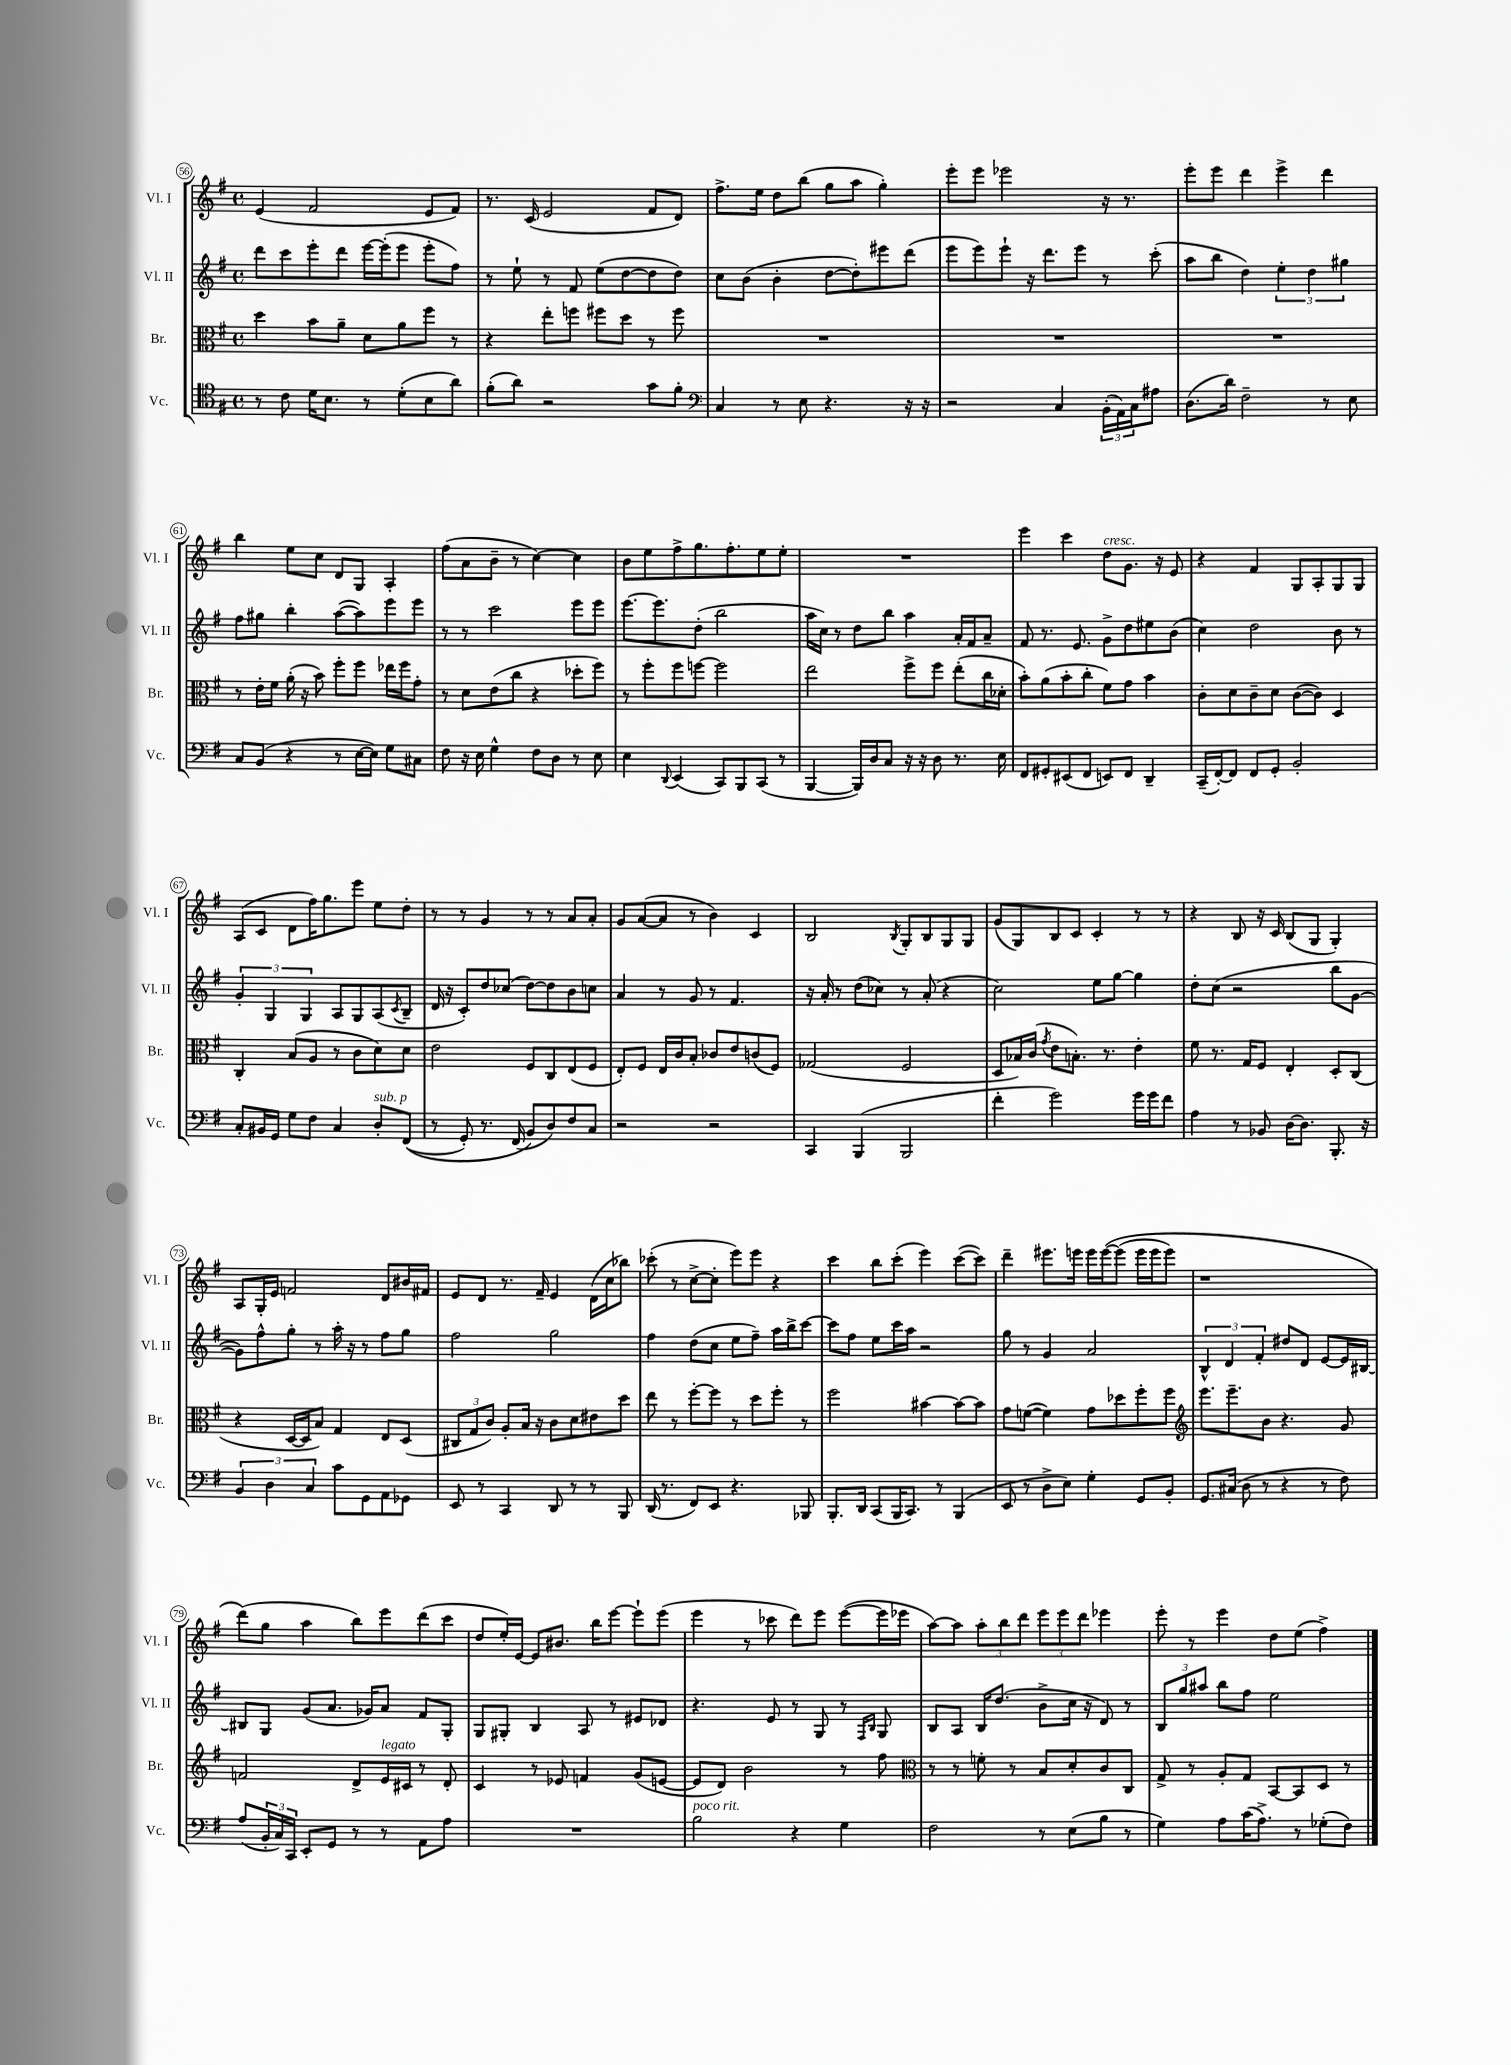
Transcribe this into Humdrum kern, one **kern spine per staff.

**kern	**kern	**kern	**kern
*staff4	*staff3	*staff2	*staff1
*clefC4	*clefC3	*clefG2	*clefG2
*k[f#]	*k[f#]	*k[f#]	*k[f#]
*M4/4	*M4/4	*M4/4	*M4/4
*met(c)	*met(c)	*met(c)	*met(c)
8r	4dd	8ddd	(4e
8c	.	8ccc	.
16d	8b	8eee'	2f#
8.B	.	.	.
.	8a~	8ddd	.
8r	8d	[16eee	.
.	.	(16eee']	.
(8d'	8a	8eee	.
8B	8ff#	8eee'	8e
8a)	8r	8ff#)	8f#)
=	=	=	=
(8f#'	4r	8r	8.r
8a)	.	8ee`	.
.	.	.	(16c
2r	8ee'	8r	2e
.	8ff	8f#	.
.	8ff#	(8ee	.
.	8dd	[8dd	.
8g	8r	8dd]	8f#
8f#'	8ff#	8dd)	8d)
=	=	=	=
*clefF4	*	*	*
4C	1r	8cc	8.ff#^
.	.	(8b	.
.	.	.	16ee
8r	.	4b'	8dd
8E	.	.	(8bb
4.r	.	[8dd	8gg
.	.	8dd'])	8aa
.	.	8eee#	4gg')
16r	.	(8ddd	.
16r	.	.	.
=	=	=	=
2r	1r	8eee	8eee'
.	.	8eee)	8eee
.	.	8eee`	2eee-
.	.	16r	.
.	.	8.ddd	.
4C	.	.	.
.	.	8eee	.
(24BB'	.	8r	16r
24AA)	.	.	.
.	.	.	8.r
24C	.	.	.
8A#	.	(8ccc'	.
=	=	=	=
(8.D	1r	8aa	8eee'
.	.	8bb	8eee
16d)	.	.	.
2F#~	.	4dd)	4ddd
.	.	6ee'	4eee^
.	.	6dd	.
8r	.	.	4ddd
.	.	6gg#	.
8E	.	.	.
=	=	=	=
8C	8r	8ff#	4bb
(8BB	16e'	8gg#	.
.	16f#	.	.
4r	(16a'	4bb'	8ee
.	16r	.	.
.	8b)	.	8cc
8r	8ff#'	([8aa	8d
[16E	8ff#	8aa])	8G
16E])	.	.	.
8G	16ee-	8eee	4A'
.	16ff#	.	.
8C#	8g'	8eee	.
=	=	=	=
8F#	8r	8r	(8ff#
16r	8d	8r	8a
16E	.	.	.
4G^^	(8e	2ccc	8b~
.	8cc	.	8r
8F#	4r	.	[4cc)
8D	.	.	.
8r	8dd-'	8eee	4cc]
8E	8ff#)	8eee	.
=	=	=	=
4E	8r	[8.eee	8b
.	8ff#'	.	8ee
.	.	8.eee]	.
8qqDD	.	.	.
(4EE	8ff#	.	8ff#^
.	[8ff	(8dd'	8.gg
8CC)	2ff]	2bb	.
.	.	.	8.ff#'
8BBB	.	.	.
(8CC	.	.	8ee
8r	.	.	8ee'
=	=	=	=
[4BBB	2ee	16aa	1r
.	.	16cc)	.
.	.	8r	.
16BBB])	.	8dd	.
16D	.	.	.
8C	.	8bb	.
16r	8ff#^	4aa	.
16r	.	.	.
8D	8ff#	.	.
8.r	(8ee'	16a'	.
.	.	16f#	.
.	16cc	8a~	.
16E	16d-'	.	.
=	=	=	=
8FF#	8b')	8f#	4eee
8GG#'	(8a	8.r	.
(8EE#	8b'	.	4ccc
.	.	8.e	.
8FF#	8cc'	.	.
8EE)	8f#)	8g^	8dd
8FF#	8g	8dd	8.g
4DD~	4b	8ee#	.
.	.	.	16r
.	.	(8b	8e
=	=	=	=
(16CC~	8c'	4cc)	4r
[16FF#')	.	.	.
8FF#]	8d	.	.
8FF#	8c~	2dd	4f#
8GG'	8d	.	.
2BB'	([8c	.	8G
.	8c])	.	8A'
.	4D	8b	8G
.	.	8r	8G
=	=	=	=
8C'	4C'	6g'	(8A
16BB#	.	.	8c
.	.	6G	.
16GG	.	.	.
8G	(8B	.	8d
.	.	6G	.
8F#	8A	.	16ff#)
.	.	.	8.gg
4C	8r	8A	.
.	8c	8G	8eee
8D'	8d)	(8A	8ee
.	.	8qc	.
&((8FF#	8d	8B~	8dd'
=	=	=	=
8r	2e	16d	8r
.	.	16r	.
8GG')	.	8c')	8r
8.r	.	8dd	4g
.	.	(8cc-	.
(16FF#	.	.	.
8BB&)	8F#	[8dd)	8r
8D)	8C	8dd]	8r
8F#	(8E	8b	8a
8C	8F#	8cc	8a'
=	=	=	=
2r	8E')	4a	8g
.	8F#	.	([8a
.	16E	8r	8a]
.	16c	.	.
.	8B'	8g	8r
2r	8c-	8r	4b)
.	8e	4.f#	.
.	(8c	.	4c
.	8F#)	.	.
=	=	=	=
4CC	(2G-	16r	2B
.	.	16a'	.
.	.	8r	.
(4BBB	.	(8dd	.
.	.	8cc-)	.
.	.	.	8qB
2BBB	2F#	8r	8G'
.	.	(8a'	8B
.	.	4r	8G
.	.	.	8G
=	=	=	=
4f#'	8D	2cc)	(8g
.	16B-)	.	8G)
.	(16c	.	.
.	8qg	.	.
2g)	8e	.	8B
.	8.B')	.	8c
.	.	8ee	4c'
.	8.r	.	.
.	.	[8gg	.
16g	4e'	4gg]	8r
16g	.	.	.
8f#	.	.	8r
=	=	=	=
4A	8f#	8dd'	4r
.	8.r	(8cc	.
8r	.	2r	8B
.	16G	.	.
8BB-	8F#	.	16r
.	.	.	16c
[16D	4E'	.	(8B
8.D]	.	.	.
.	.	.	8G
8.BBB'	8D'	8bb	4G')
.	(8C	[8g	.
16r	.	.	.
=	=	=	=
6BB	4r	8g])	8A
.	.	8ff#^^	16G'
6D	.	.	.
.	.	.	16e
.	[16D	8gg'	2f
.	16D]	.	.
6C	.	.	.
.	8B)	8r	.
8c	4G	16aa'	.
.	.	16r	.
8GG	.	8r	.
8AA	8E	8ff#	8d
8GG-	(8D	8gg	16b#
.	.	.	16f#
=	=	=	=
8EE	12C#	2ff#	8e
.	12G	.	.
8r	.	.	8d
.	12c)	.	.
4CC	8A'	.	8.r
.	16B	.	.
.	16r	.	16f#~
8DD	8c	2gg	4e
8r	8d	.	.
8r	8e#	.	(16d
.	.	.	16cc
8BBB	8dd	.	8bb-)
=	=	=	=
(16DD	8ee	4ff#	(8ccc-'
8.r	.	.	.
.	8r	.	8r
8FF#)	[8ff#'	(8dd	[8cc^
8EE	8ff#]	8cc	8cc']
4.r	8r	8ee	8eee)
.	8dd	8ff#~)	8eee
.	8ff#'	16aa	4r
.	.	16bb^	.
8BBB-	8r	[8ccc	.
=	=	=	=
8.BBB'	2ff#	8ccc]	4ccc
.	.	8ff#	.
16DD	.	.	.
(8CC	.	8ee	8bb
16BBB	.	16ccc	(8ccc'
8.CC)	.	16aa	.
.	[4b#	2r	4eee)
8r	.	.	.
(4BBB	8b#_	.	([8ccc
.	8b#]	.	8ccc])
=	=	=	=
8EE	8g	8gg	4ddd~
8r	([8f	8r	.
8D^	4f])	4g	8.eee#
8E)	.	.	.
.	.	.	16eee
4G'	8g	2a	16eee
.	.	.	&([16eee
.	8dd-	.	(8eee]
8GG	8ff#'	.	16eee
.	.	.	16eee
8BB'	8ff#	.	8eee)
=	=	=	=
*	*clefG2	*	*
8.GG	8.eee	6B^^	1r
.	.	6d	.
(16C#	8.eee~	.	.
8D	.	.	.
.	.	6f#'	.
8r	8b	.	.
4r	4.r	8dd#	.
.	.	8d	.
8r	.	[8e	.
8F#)	8g	16e]	.
.	.	[16B#	.
=	=	=	=
(8A	2f	8B#]	(8ddd&)
24BB'	.	8G	8gg
24C)	.	.	.
24CC	.	.	.
8EE'	.	(8g	4aa
8GG	.	8.a	.
8r	8d^	.	8bb)
.	.	16g-)	.
8r	16e	8a	8eee
.	16c#	.	.
8AA	8r	8f#	(8ddd
8A	8d'	8G'	8ccc
=	=	=	=
1r	4c	8G	8dd
.	.	8G#'	16ee')
.	.	.	[16e
.	8r	4B	8e]
.	8e-	.	8.b#
.	4f	8A	.
.	.	.	16bb
.	.	8r	[8eee
.	(8g	8e#	8eee`]
.	[8e	8d-	(8eee
=	=	=	=
2B	8e]	4.r	4eee
.	8d)	.	.
.	2b	.	8r
.	.	8e	8ccc-
4r	.	8r	8ddd)
.	.	8G	8eee
4G	8r	8r	([8eee
.	.	16qqF#	.
.	.	16qqB	.
.	8ff#	8G	16eee]
.	.	.	16eee-
=	=	=	=
*	*clefC3	*	*
2F#	8r	8B	[8aa)
.	8r	8A	8aa]
.	8f'	16B	12aa'
.	.	(8.dd	.
.	.	.	12bb
.	8r	.	.
.	.	.	12ddd
8r	8B	8b^	12eee
.	.	.	12eee
(8E	8d'	16cc	.
.	.	.	12ddd
.	.	16r	.
8B	8c	8d)	4eee-
8r	8C	8r	.
=	=	=	=
4G)	8G^	12B	8eee'
.	.	12gg	.
.	8r	.	8r
.	.	12aa#	.
8A	8A'	8bb	4eee
(16c	8G	8ff#	.
8.A^)	.	.	.
.	[8BB	2ee	8dd
8r	8BB]	.	(8ee
(8G-'	8D	.	4ff#^)
8F#)	8r	.	.
==	==	==	==
*-	*-	*-	*-
